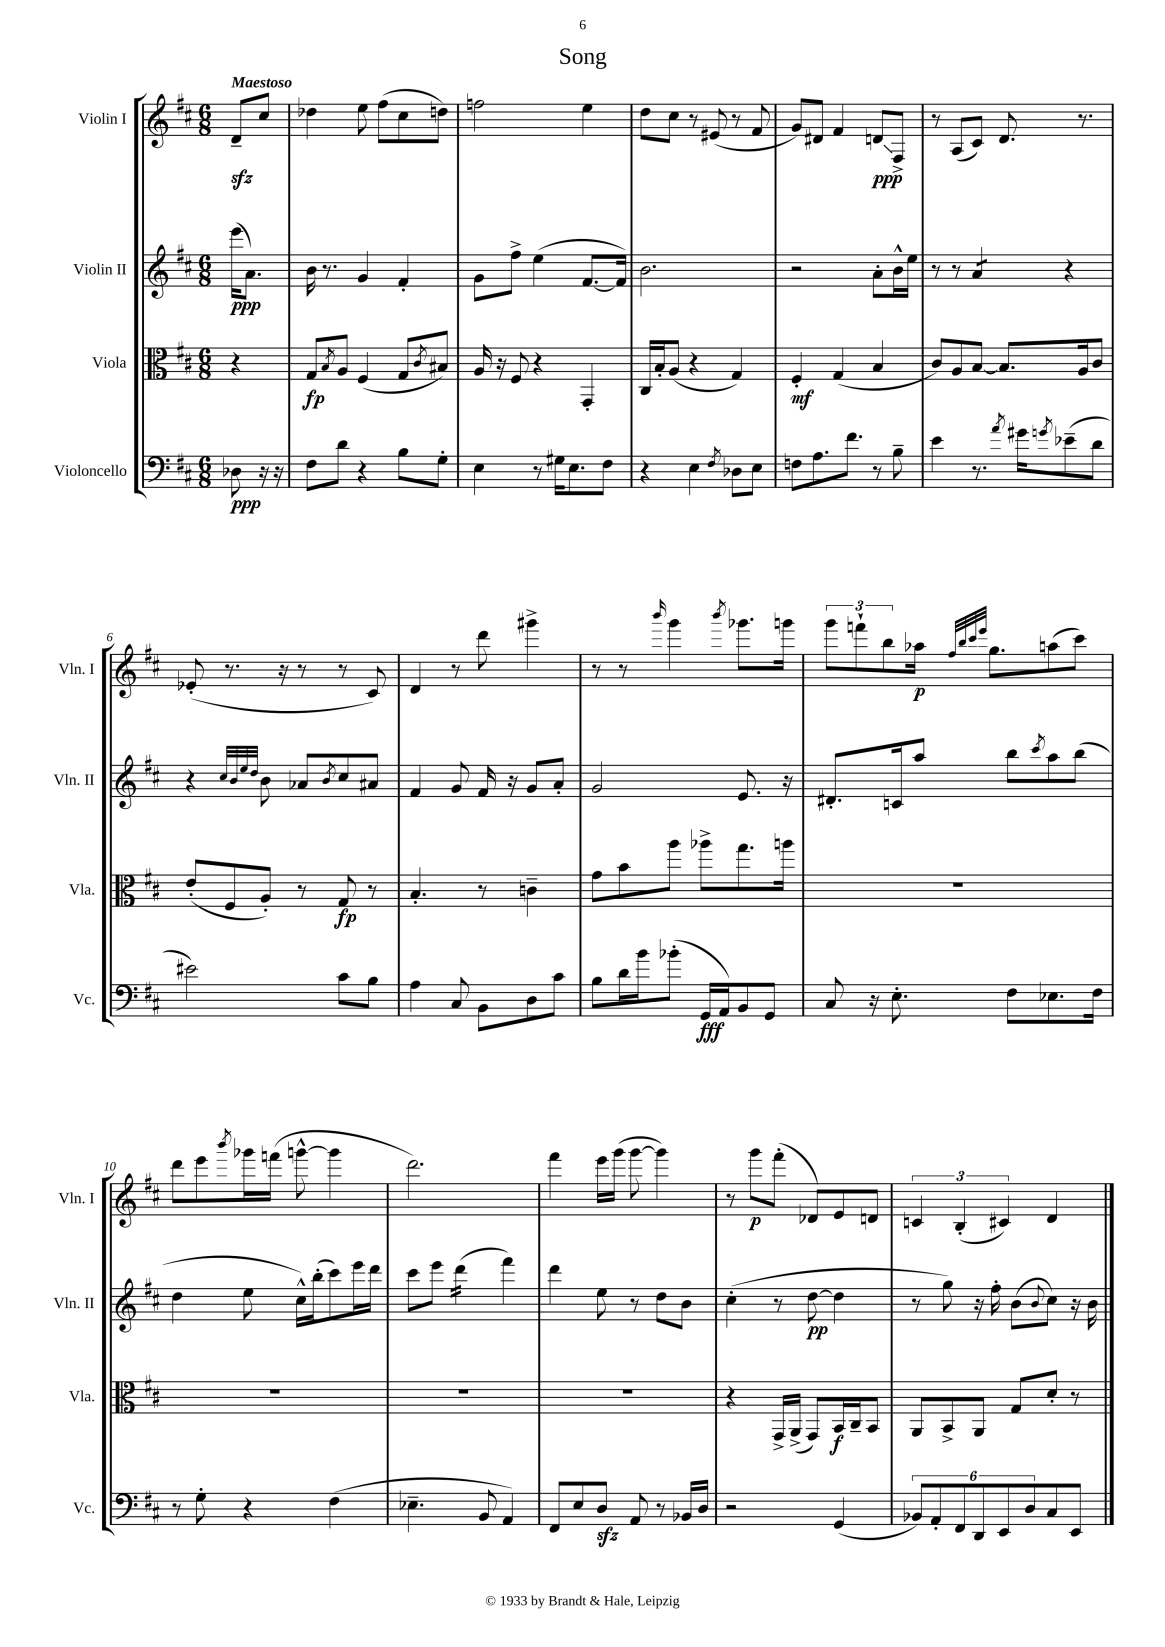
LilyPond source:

\header { title = "Song" }
<<
\new StaffGroup <<
\new Staff = "s0" \with { instrumentName = "Violin I" shortInstrumentName = "Vln. I" } {
    \clef treble \key d \major \numericTimeSignature \time 6/8 \partial 4 \tempo "Maestoso"
    d'8--\sfz cis''8 |
    des''4 e''8 fis''8( cis''8 d''8) |
    f''2 e''4 |
    d''8 cis''8 r8 eis'8( r8 fis'8 |
    g'8) dis'8 fis'4 d'8\glissando\ppp fis8-> |
    r8 a8( cis'8) d'8. r8. |
    ees'8-.( r8. r16 r8 r8 cis'8) |
    d'4 r8 d'''8 gis'''4-> |
    r8 r8 \grace { b'''16 } g'''4 \acciaccatura { b'''8 } ges'''8. g'''16 |
    \tuplet 3/2 { g'''8 f'''8-! b''8 } aes''16\p \grace { fis''32 b''32 cis'''32 e'''32 } g''8. a''8( cis'''8) |
    d'''8 e'''8 \acciaccatura { b'''8 } ges'''16 f'''16( g'''8~-^ g'''4 |
    d'''2.) |
    fis'''4 e'''16 g'''16( g'''8~ g'''4) |
    r8 g'''8\p fis'''8-.( des'8) e'8 d'8 |
    \tuplet 3/2 { c'4 b4-.( cis'4) } d'4 \bar "|." |
}
\new Staff = "s1" \with { instrumentName = "Violin II" shortInstrumentName = "Vln. II" } {
    \clef treble \key d \major \numericTimeSignature \time 6/8 \partial 4
    e'''16\ppp( a'8.) |
    b'16 r8. g'4 fis'4-. |
    g'8 fis''8-> e''4( fis'8.~ fis'16) |
    b'2. |
    r2 a'8-. b'16-^ e''16 |
    r8 r8 a'4:8 r4 |
    r4 \grace { cis''32 b'32 e''32 d''32 } b'8 aes'8 \acciaccatura { b'8 } cis''8 ais'8 |
    fis'4 g'8 fis'16 r16 g'8 a'8-. |
    g'2 e'8. r16 |
    dis'8.-. c'16 a''8 b''8 \acciaccatura { cis'''8 } a''8 b''8( |
    d''4 e''8 cis''16-^) b''16-.( cis'''8) e'''16 d'''16 |
    cis'''8 e'''8 d'''4:16( fis'''4) |
    d'''4 e''8 r8 d''8 b'8 |
    cis''4-.( r8 d''8~\pp d''4 |
    r8 g''8) r16 fis''16-. b'8( \appoggiatura { b'8 } cis''8) r16 b'16 \bar "|." |
}
\new Staff = "s2" \with { instrumentName = "Viola" shortInstrumentName = "Vla." } {
    \clef alto \key d \major \numericTimeSignature \time 6/8 \partial 4
    r4 |
    g8\fp \acciaccatura { b8 } a8 fis4( g8 \acciaccatura { cis'8 } bis8) |
    a16 r16 fis8 r4 g,4-. |
    cis16 b16-. a8( r4 g4) |
    fis4-.\mf g4( b4 |
    cis'8) a8 b8~ b8. a16 cis'8 |
    e'8-.( fis8 a8-.) r8 g8\fp r8 |
    b4.-. r8 c'4-- |
    g'8 b'8 a''8 aes''8-> g''8. a''16 |
    R2. |
    R2. |
    R2. |
    R2. |
    r4 g,16-> a,16->( g,8) b,16\f cis16-- b,8 |
    a,8 b,8-> a,8 g8 d'8-. r8 \bar "|." |
}
\new Staff = "s3" \with { instrumentName = "Violoncello" shortInstrumentName = "Vc." } {
    \clef bass \key d \major \numericTimeSignature \time 6/8 \partial 4
    des8\ppp r16 r16 |
    fis8 d'8 r4 b8 g8-. |
    e4 r8 gis16 e8. fis8 |
    r4 e4 \acciaccatura { fis8 } des8 e8 |
    f8 a8. fis'8. r8 b8-- |
    e'4 r8. \acciaccatura { a'8 } gis'16 \acciaccatura { g'8 } ees'8--( d'8 |
    eis'2) cis'8 b8 |
    a4 cis8 b,8 d8 cis'8 |
    b8 d'16 b'16 bes'8-.( g,16\fff a,16) b,8 g,8 |
    cis8 r16 e8.-. fis8 ees8. fis16 |
    r8 g8-. r4 fis4( |
    ees4.-- b,8 a,4) |
    fis,8 e8 d8\sfz a,8 r8 bes,16 d16 |
    r2 g,4( |
    \tuplet 6/4 { bes,8) a,8-. fis,8 d,8 e,8 d8 } cis8 e,8 \bar "|." |
}
>>
>>
